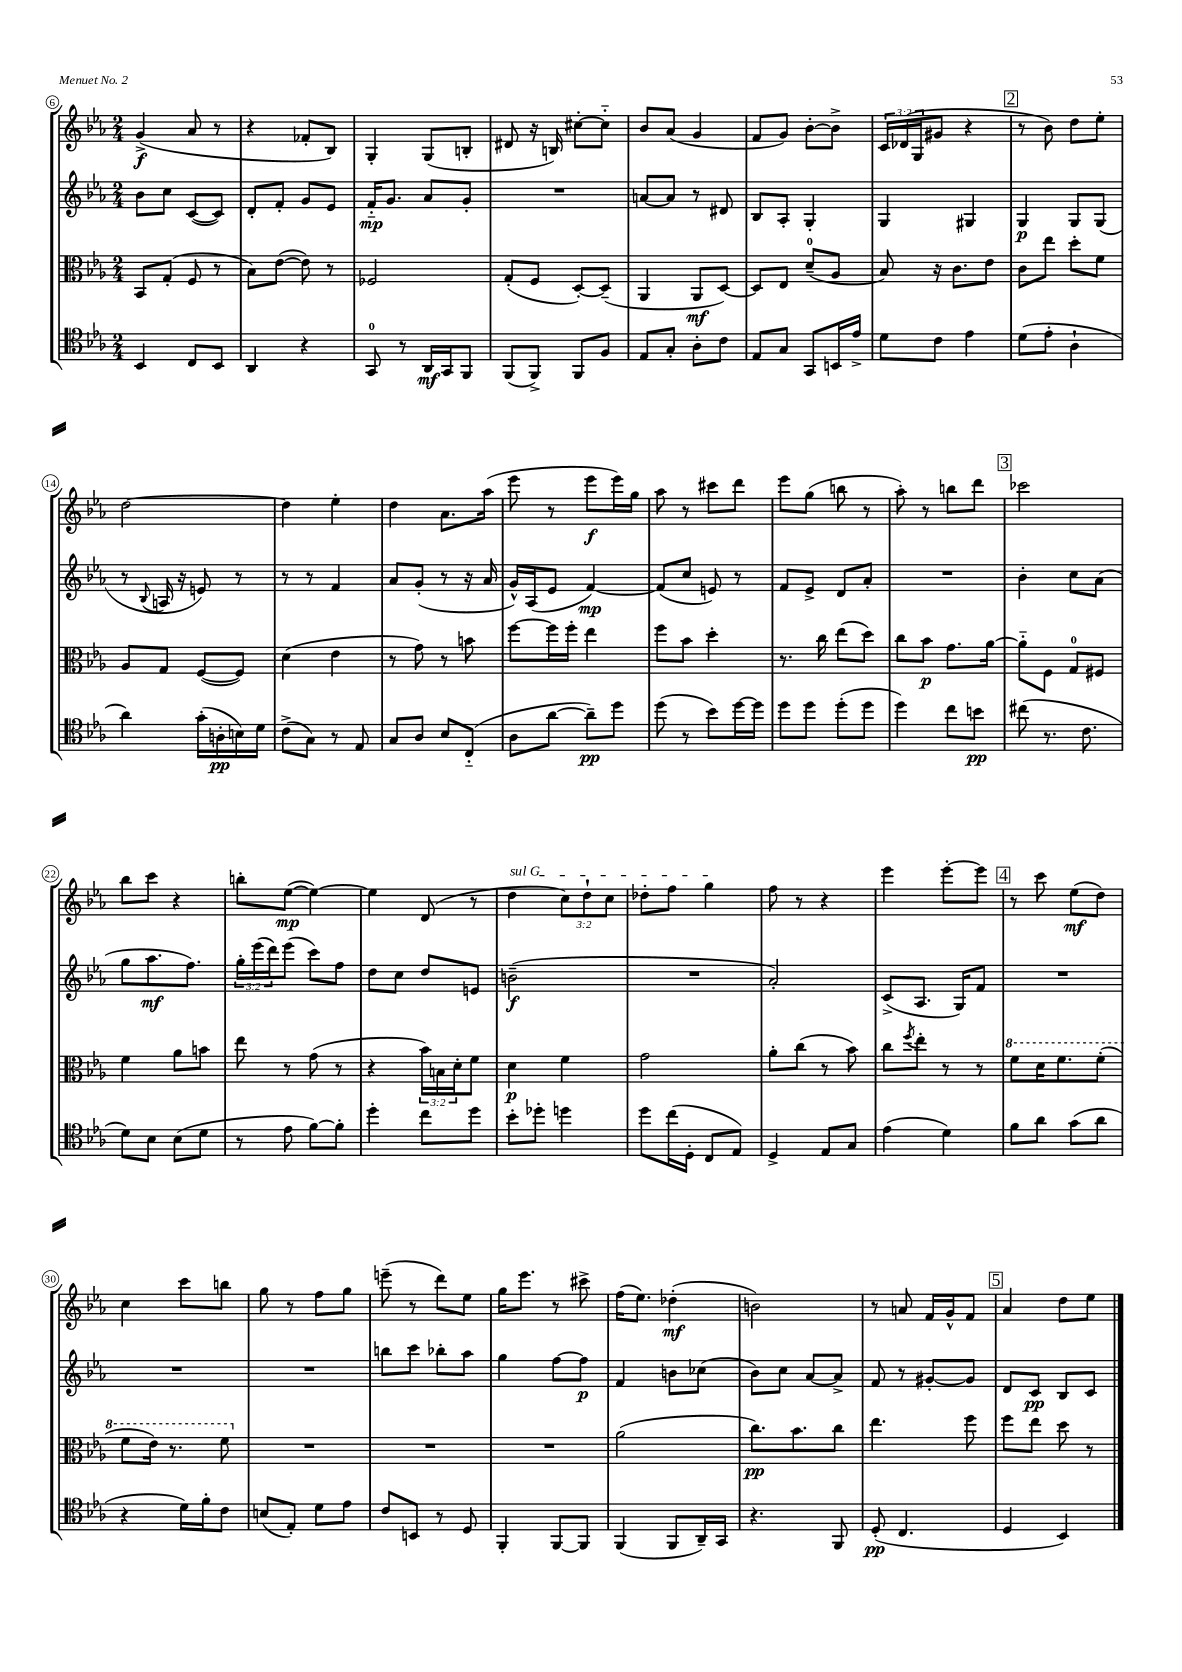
<<
\new StaffGroup <<
\new Staff = "s0" {
    \clef treble \key ees \major \numericTimeSignature \time 2/4 \override Staff.TupletNumber.text = #tuplet-number::calc-fraction-text
    g'4->\f( aes'8 r8 |
    r4 fes'8-. bes8) |
    g4-. g8( b8-. |
    dis'8 r16 b16) cis''8~-. cis''8-_ |
    bes'8 aes'8( g'4 |
    f'8 g'8) bes'8~-. bes'8-> |
    \tuplet 3/2 { c'16 des'16( g16 } gis'8 r4 |
    \mark \markup { \box "2" } r8 bes'8) d''8 ees''8-. |
    d''2~ |
    d''4 ees''4-. |
    d''4 aes'8. aes''16( |
    ees'''8 r8 ees'''8\f ees'''16) g''16 |
    aes''8 r8 cis'''8 d'''8 |
    ees'''8 g''8( b''8 r8 |
    aes''8-.) r8 b''8 d'''8 |
    \mark \markup { \box "3" } ces'''2 |
    bes''8 c'''8 r4 |
    b''8-. ees''8~\mp( ees''4~) |
    ees''4 d'8( r8 |
    \once \override TextSpanner.bound-details.left.text = \markup { \italic "sul G" } d''4\startTextSpan \tuplet 3/2 { c''8) d''8-! c''8 } |
    des''8-. f''8 g''4\stopTextSpan |
    f''8 r8 r4 |
    ees'''4 ees'''8~-. ees'''8 |
    \mark \markup { \box "4" } r8 c'''8 ees''8\mf( d''8) |
    c''4 c'''8 b''8 |
    g''8 r8 f''8 g''8 |
    e'''8--( r8 d'''8) ees''8 |
    g''16 ees'''8. r8 cis'''8-> |
    f''16( ees''8.) des''4-.\mf( |
    b'2) |
    r8 a'8 f'16 g'16-^ f'8 |
    \mark \markup { \box "5" } aes'4 d''8 ees''8 \bar "|." |
}
\new Staff = "s1" {
    \clef treble \key ees \major \numericTimeSignature \time 2/4 \override Staff.TupletNumber.text = #tuplet-number::calc-fraction-text
    bes'8 c''8 c'8~( c'8) |
    d'8-. f'8-. g'8 ees'8 |
    f'16-_\mp g'8. aes'8 g'8-. |
    R2 |
    a'8~ a'8 r8 dis'8 |
    bes8 aes8-. g4-. |
    g4 gis4 |
    \mark \markup { \box "2" } g4\p g8 g8( |
    r8 \appoggiatura { bes8 } a16 r16 e'8) r8 |
    r8 r8 f'4 |
    aes'8 g'8-.( r8 r16 aes'16 |
    g'16-^) aes16( ees'8 f'4~\mp) |
    f'8( c''8 e'8) r8 |
    f'8 ees'8-> d'8 aes'8-. |
    R2 |
    \mark \markup { \box "3" } bes'4-. c''8 aes'8( |
    g''8 aes''8.\mf f''8.) |
    \tuplet 3/2 { g''16-. ees'''16( d'''16) } ees'''8( c'''8) f''8 |
    d''8 c''8 d''8 e'8 |
    b'2--\f( |
    R2 |
    aes'2-.) |
    c'8->( aes8. g16) f'8 |
    \mark \markup { \box "4" } R2 |
    R2 |
    R2 |
    b''8 c'''8 bes''8-. aes''8 |
    g''4 f''8~ f''8\p |
    f'4 b'8 ces''8( |
    bes'8) c''8 aes'8~ aes'8-> |
    f'8 r8 gis'8~-. gis'8 |
    \mark \markup { \box "5" } d'8 c'8\pp bes8 c'8 \bar "|." |
}
\new Staff = "s2" {
    \clef alto \key ees \major \numericTimeSignature \time 2/4 \override Staff.TupletNumber.text = #tuplet-number::calc-fraction-text
    bes,8 g8-.( f8 r8 |
    bes8) ees'8~( ees'8) r8 |
    fes2 |
    g8-.( f8 d8~-.) d8--( |
    aes,4 aes,8\mf d8~) |
    d8 ees8 d'8-0--( aes8 |
    bes8) r16 c'8. ees'8 |
    \mark \markup { \box "2" } c'8 ees''8 d''8-. f'8 |
    aes8 g8 f8~( f8) |
    d'4( ees'4 |
    r8 g'8) r8 b'8 |
    f''8~ f''16 f''16-. ees''4 |
    f''8 bes'8 d''4-. |
    r8. c''16 ees''8( d''8) |
    c''8 bes'8\p g'8. aes'16~ |
    \mark \markup { \box "3" } aes'8-_ f8 g8-0 fis8 |
    f'4 aes'8 b'8 |
    ees''8 r8 g'8( r8 |
    r4 \tuplet 3/2 { bes'16) b16 d'16-. } f'8 |
    d'4\p f'4 |
    g'2 |
    aes'8-. c''8( r8 bes'8) |
    c''8 \acciaccatura { f''8 } ees''8-. r8 r8 |
    \mark \markup { \box "4" } \ottava #1 f''8 d''16 f''8. f''8-.( |
    f''8 ees''16) r8. f''8 \ottava #0 |
    R2 |
    R2 |
    R2 |
    aes'2( |
    c''8.\pp) bes'8. c''8 |
    ees''4. f''8 |
    \mark \markup { \box "5" } f''8 ees''8 d''8 r8 \bar "|." |
}
\new Staff = "s3" {
    \clef tenor \key ees \major \numericTimeSignature \time 2/4
    bes,4 c8 bes,8 |
    aes,4 r4 |
    g,8-0 r8 aes,16\mf g,16 f,8 |
    f,8( f,8->) f,8 f8 |
    ees8 g8-. aes8-. c'8 |
    ees8 g8 g,8 b,16 ees'16-> |
    d'8 c'8 ees'4 |
    \mark \markup { \box "2" } d'8( ees'8-. aes4-! |
    aes'4) g'16-.( a16-.\pp b16) d'16 |
    c'8->( g8) r8 ees8 |
    g8 aes8 bes8 c8-_( |
    aes8 aes'8~ aes'8--\pp) d''8 |
    d''8( r8 bes'8) d''16~ d''16 |
    d''8 d''8 d''8-.( d''8 |
    d''4) c''8 b'8\pp |
    \mark \markup { \box "3" } cis''8( r8. c'8. |
    d'8) bes8 bes8( d'8 |
    r8 ees'8 f'8~) f'8-. |
    d''4-. c''8 d''8 |
    bes'8-. des''8-. d''4 |
    d''8 c''16( d16-. c8 ees8) |
    d4-> ees8 g8 |
    ees'4( d'4) |
    \mark \markup { \box "4" } f'8 aes'8 g'8( aes'8 |
    r4 d'16) f'16-. c'8 |
    b8( ees8-.) d'8 ees'8 |
    c'8 b,8 r8 d8 |
    f,4-. f,8~ f,8 |
    f,4( f,8 aes,16--) g,16 |
    r4. f,8 |
    d8-.\pp( c4. |
    \mark \markup { \box "5" } d4 bes,4) \bar "|." |
}
>>
>>
\layout { \context { \Score currentBarNumber = #6 \override BarNumber.stencil = #(make-stencil-circler 0.1 0.3 ly:text-interface::print) } }
